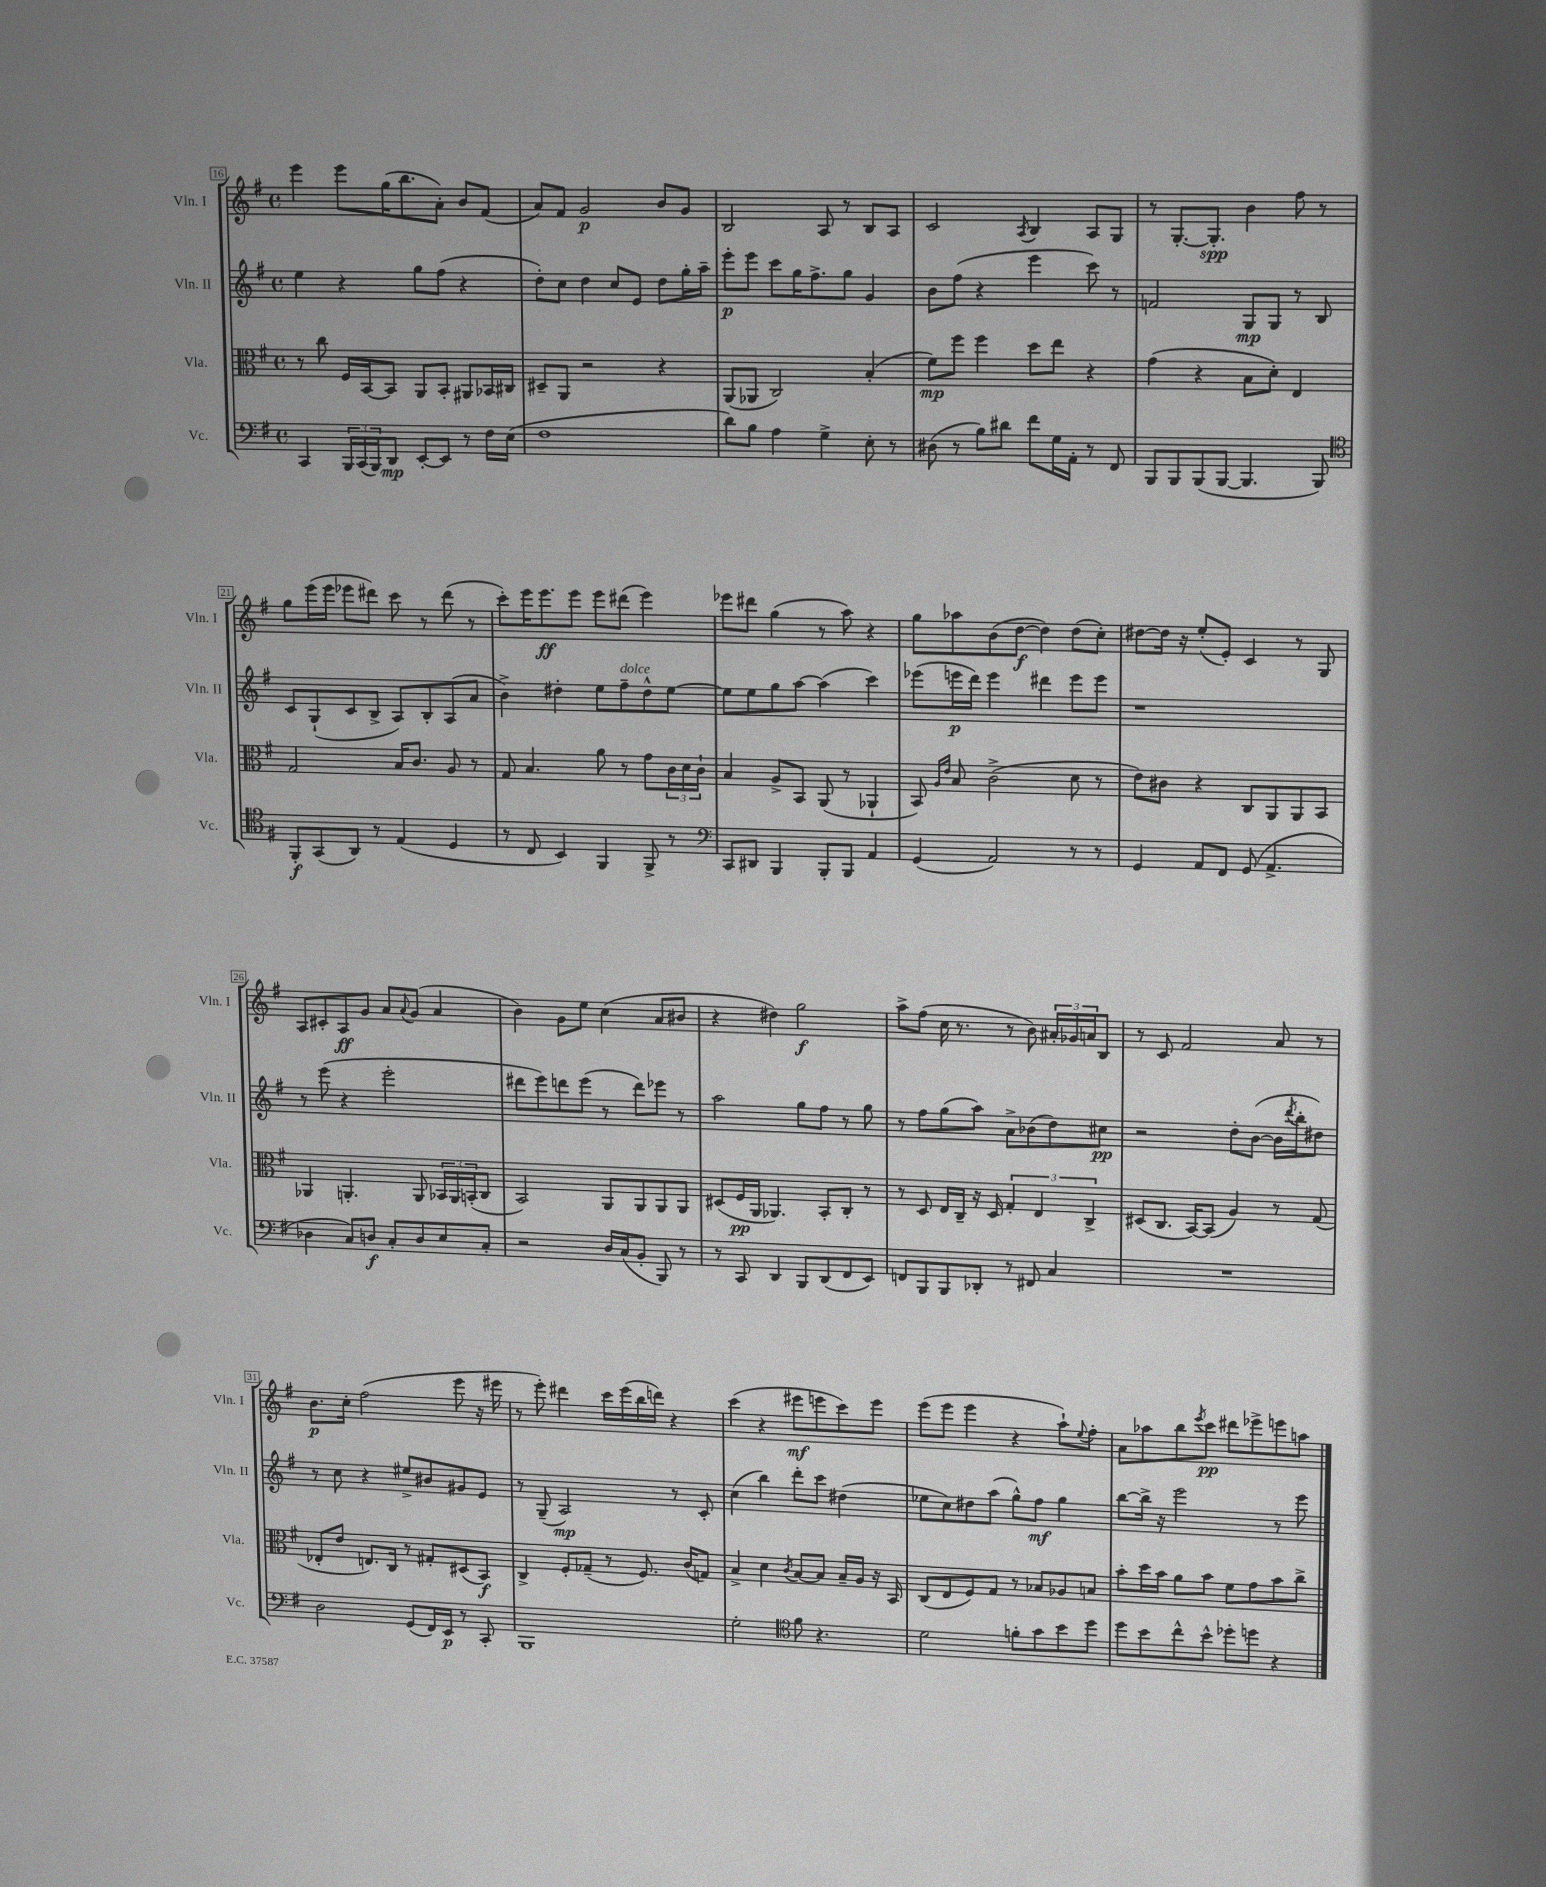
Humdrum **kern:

**kern	**kern	**kern	**kern
*staff4	*staff3	*staff2	*staff1
*clefF4	*clefC3	*clefG2	*clefG2
*k[f#]	*k[f#]	*k[f#]	*k[f#]
*M4/4	*M4/4	*M4/4	*M4/4
*met(c)	*met(c)	*met(c)	*met(c)
4CC/	8r	4ee\	4eee\
.	8cc\	.	.
24BBB/LL	16F#/LL	4r	8eee\L
(24CC/	.	.	.
.	[16BB/J	.	.
24BBB/J)	.	.	.
8DD/J	8BB/]J	.	(16gg\K
.	.	.	8.bb\
[8EE'/L	8AA/L	8gg\L	.
8EE/]J	8BB'/J	(8ff#\J	8a'\J)
8r	8AA#/L	4r	8b/L
16F#\LL	16BB-/L	.	(8f#/J
(16E\JJ	16C#/JJ	.	.
=	=	=	=
1F#	8D#~/L	8dd'\L)	8a/L)
.	8AA/J	8cc\J	8f#/J
.	2r	4dd\	2g/
.	.	8cc/L	.
.	.	8e/J	.
.	4r	8dd\L	8b/L
.	.	16gg'\L	8g/J
.	.	16aa~\JJ	.
=	=	=	=
8d\L)	(8AA/L	8eee'\L	2B/
8B\J	8AA-/J	8eee\J	.
4A\	2C/)	8ccc\L	.
.	.	16gg\K	.
.	.	8.ff#^\	.
4G^\	.	.	8A/
.	.	8gg\J	8r
8E'\	(4B'/	4g/	8B/L
8r	.	.	8A/J
=	=	=	=
(8D#\	8f#\L)	8b\L	2c/
8r	8ff#\J	(8ff#\J	.
8B\L)	4ff#\	4r	.
8d#\J	.	.	.
.	.	.	8qA/
8f#\L	8dd\L	4eee\	4B/
16G\L	8ee\J	.	.
16AA'\JJ	.	.	.
8r	4r	8ccc\)	8A/L
8FF#/	.	8r	8G/J
=	=	=	=
8BBB/L	(4g\	2f/	8r
8BBB/	.	.	[8.G'/L
(8BBB/	4r	.	.
.	.	.	8.G'/]J
[8BBB/J	.	.	.
4.BBB/]	8B\L	8G/L	4b\
.	8d'\J)	8G/J	.
.	4E/	8r	8ff#\
8BBB/)	.	8B/	8r
=	=	=	=
*clefC4	*	*	*
8FF#'/L	2G/	8c/L	8gg\L
(8GG/	.	(8G`/	(16eee\L
.	.	.	16eee\JJ
8AA/J)	.	8c/	8eee-\L
8r	.	8B^/J	8ddd#\J)
(4E/	16B/LK	8A/L)	8ccc\
.	8.c/J	.	.
.	.	8B'/	8r
4D/	8A/	(8A/	(8ddd#\
.	8r	8a/J	8r
=	=	=	=
8r	8G/	4b^\)	8ccc'\L)
8C/	4.B/	.	16eee\K
.	.	.	8.eee\
4BB/)	.	4dd#'\	.
.	.	.	8eee\J
4FF#/	8a\	8ee\L	8eee\L
.	8r	8ff#~\	(8ddd#\J
8FF#^/	8g\L	8dd#^^\	4eee\)
8r	24c\L	[8ee\J	.
.	24d\	.	.
.	24c`\JJ	.	.
=	=	=	=
*clefF4	*	*	*
8CC/L	4B/	8ee\]L	8eee-\L
8DD#/J	.	8ee\	8ddd#\J
4BBB/	8A^/L	8gg\	(4gg\
.	8BB/J	[8aa\J	.
8BBB'/L	(8AA/	(4aa\]	8r
8BBB/J	8r	.	8aa\)
4AA/	4AA-`/	4ccc\)	4r
=	=	=	=
(4GG/	8BB/)	(8eee-\L	8gg\L
.	16qqA/LL	.	.
.	16qqe/JJ	.	.
.	8B/	16eee\L	8aa-\
.	.	16ddd\JJ)	.
2AA/)	(2c^\	4eee\	(8b\
.	.	.	[8dd\J
.	.	4ddd#\	4dd\])
8r	8d\	8eee\L	(8dd\L
8r	8r	8eee\J	8cc'\J)
=	=	=	=
4GG/	8e\L)	1r	[8dd#\L
.	8c#\J	.	16dd#\]Jk
.	.	.	16r
8AA/L	4r	.	(8ee'/L
8FF#/J	.	.	8e'/J)
(8GG/	8C/L	.	4c/
4.AA^/	8AA/	.	.
.	8AA/	.	8r
.	8BB/J	.	8G/
=	=	=	=
4D-\	4AA-/	8r	8A/L
.	.	(8eee\	8c#'/
8C/L)	4.AA'/	4r	8A/
8D/J	.	.	8g/J
8C'/L	.	2eee'\	8a/L
.	.	.	8qqa/
8D/	8AA/	.	(8g/J
8E/	24BB-/LL	.	4a/
.	24AA/	.	.
.	(24BB'/J	.	.
8C'/J	8C/J	.	.
=	=	=	=
2r	2BB/)	8ddd#\L	4b\)
.	.	8eee\)	.
.	.	8ddd\	8g\L
.	.	(8eee\J	8ee\J
16D/LL	8AA/L	8r	(4cc\
(16C/J	.	.	.
8BB'/J	8AA/	8ddd\L)	.
8BBB/)	8AA/	8eee-\J	8a/L
8r	8AA/J	8r	8b#/J
=	=	=	=
8r	(8D#/L	2aa\	4r
8CC/	16F#/L	.	.
.	16AA/JJ	.	.
4DD/	4.AA-/)	.	4dd#\)
8BBB/L	.	8gg\L	2gg\
(8DD/	8BB'/L	8ff#\J	.
8FF#/	8C'/J	8r	.
8EE/J)	8r	8gg\	.
=	=	=	=
8FF/L	8r	8r	8aa^\L
8BBB/	8D/	8ff#\L	(8ff#\J
8BBB/	16E/LL	(8gg\	16cc\
.	16C~/JJ	.	8.r
8DD-'/J	16r	8aa\J)	.
.	16D/	.	.
8r	6G'/	8a^\L	8r
8FF#/	.	(8b-\	8b\)
.	6E/	.	.
4C/	.	8dd\)	24a#'/LL
.	.	.	24g-/
.	6C^/	.	24a/J
.	.	8cc#\J	8B/J
=	=	=	=
1r	(8D#/L	2r	8r
.	8.C/J	.	8c/
.	.	.	2f#/
.	[16BB/LK)	.	.
.	(8BB/]J	.	.
.	4A/)	8dd'\L	.
.	.	([8b\J	.
.	8r	16b\]LL	8a/
.	.	8qddd/	.
.	.	16bb'\J	.
.	(8G/	8dd#\J)	8r
=	=	=	=
2D\	8E-'/L	8r	8.b\L
.	8e/J	8cc\	.
.	.	.	16cc'\Jk
.	8.E/L)	4r	(2ff#\
.	16C/Jk	.	.
(8GG/L	8r	8ee#^/L	.
16FF#/L)	8G#'/L	8b#/	.
16EE/JJ	.	.	.
8r	(8D#/	8g#/	8eee\
8CC'/	8BB/J)	8e/J	16r
.	.	.	16eee#\
=	=	=	=
1BBB	4C^/	8r	8r
.	.	(8G~/	8eee'\)
.	8F#'/L	2A/)	4ddd#\
.	(8G-~/J	.	.
.	8r	.	16ccc\LL
.	.	.	(16eee\
.	8.F#/)	.	16bb\
.	.	.	16ddd\JJ)
.	.	8r	4r
.	(16c/LK	.	.
.	8G/J)	8c'/	.
=	=	=	=
2G'\	4B^/	(4cc\	(4ccc\
.	4d\	4bb\)	4r
*clefC4	*	*	*
.	8qc/	.	.
8f#\	[8B/L	8ddd'\L	8eee#\L
4.r	8B/]J	8ccc\J	8eee\
.	16B~/LL	(4dd#\	8ccc\)
.	16A/JJ	.	.
.	16r	.	8eee\J
.	16BB/	.	.
=	=	=	=
2d\	(8C/L	8ee-\L	(8eee\L
.	8E/	8cc\)	8eee\J
.	8F#/)	8dd#\	4eee\
.	8G/J	(8aa\J	.
8f'\L	8r	8gg^^\L)	4r
8g\	8B-/L	8ff#\J	.
8b\	8A-/	4gg\	8aa`\L)
.	.	.	8qqee/
8dd\J	8B/J	.	8ff#'\J
=	=	=	=
8dd\L	8b'\L	[8bb\L	8a\L
8b\	16dd\L	16bb^\]Jk	8aa-\
.	16b\JJ	16r	.
8cc^^\	8a\L	2eee\	8bb\
.	.	.	8qeee/
8b^^\J	8b\J	.	8ccc\J
8dd-'\L	8f#\L	.	8ddd#\L
8dd\J	8g\	.	8eee-^\
4r	8b\	8r	8eee\
.	8cc^\J	8eee\	8aa\J
==	==	==	==
*-	*-	*-	*-
